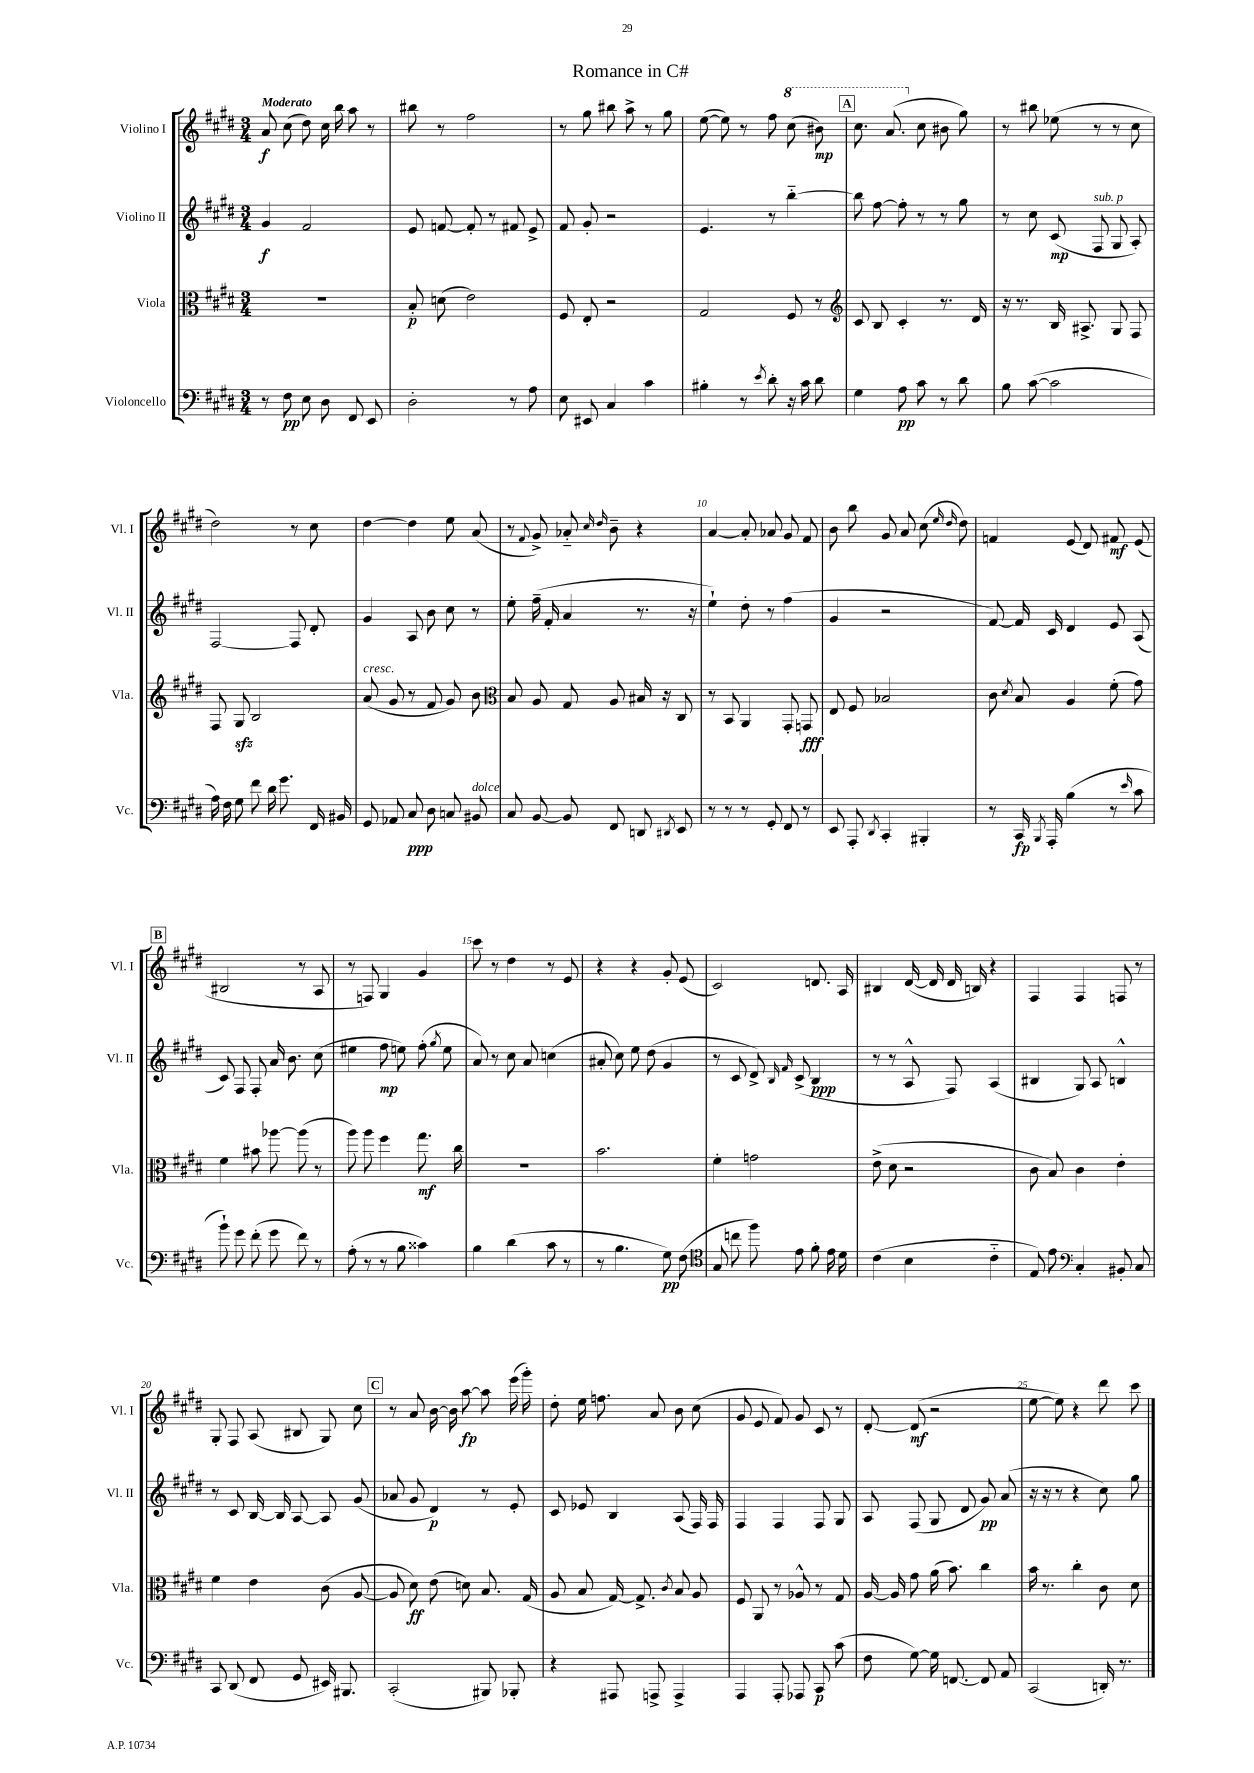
\header { title = "Romance in C#" }
<<
\new StaffGroup <<
\new Staff = "s0" \with { instrumentName = "Violino I" shortInstrumentName = "Vl. I" } {
    \clef treble \key e \major \numericTimeSignature \time 3/4 \tempo "Moderato"
    \autoBeamOff a'8\f cis''8( dis''8) cis''16 b''16 a''8 r8 |
    bis''8 r8 fis''2 |
    r8 gis''8 bis''8 a''8-> r8 gis''8 |
    e''8~( e''8) r8 fis''8 \ottava #1 cis'''8( bis''8\mp) |
    \mark \markup { \box "A" } cis'''8. a''8.( \ottava #0 cis''8 bis'8 gis''8) |
    r8 bis''8 ees''8( r8 r8 cis''8 |
    dis''2) r8 cis''8 |
    dis''4~ dis''4 e''8 a'8( |
    r8 \appoggiatura { fis'8 } gis'8->) aes'8-_ \grace { cis''16 dis''16 } b'8-- r4 |
    a'4~ a'8-. aes'8 gis'8 fis'8 |
    b'8 b''8 gis'8 a'8 cis''8( \grace { e''16 dis''16 } dis''8) |
    f'4 e'8( dis'8) fis'8\mf e'8( |
    \mark \markup { \box "B" } bis2 r8 a8 |
    r8 f8) gis4 gis'4 |
    cis'''8 r8 dis''4 r8 e'8 |
    r4 r4 gis'8-. e'8( |
    cis'2) d'8. a16 |
    bis4 dis'16~( dis'16 dis'16 b16) r4 |
    fis4 fis4 f8 r8 |
    gis8-. fis8 a8( bis8 gis8) cis''8 |
    \mark \markup { \box "C" } r8 a'8 b'16~ b'16 a''8~\fp a''8 e'''16( gis'''16-.) |
    dis''8-. e''16 f''8. a'8 b'8 cis''8( |
    gis'8 e'8 fis'8) gis'8 cis'8 r8 |
    dis'8~-. dis'8\mf( r2 |
    e''8~ e''8) r4 dis'''8 cis'''8 \bar "|." |
}
\new Staff = "s1" \with { instrumentName = "Violino II" shortInstrumentName = "Vl. II" } {
    \clef treble \key e \major \numericTimeSignature \time 3/4
    \autoBeamOff gis'4\f fis'2 |
    e'8 f'8~ f'8-. r8 fis'8 e'8-> |
    fis'8 gis'8-. r2 |
    e'4. r8 b''4~-_ |
    \mark \markup { \box "A" } b''8 fis''8~ fis''8-. r8 r8 gis''8 |
    r8 cis''8 cis'8\mp( fis8^\markup { \italic "sub. p" } gis8 a8-.) |
    fis2~ fis8 dis'8-. |
    gis'4 a8 b'8 cis''8 r8 |
    e''8-. fis''16--( fis'16-. a'4 r8. r16 |
    e''4-!) dis''8-. r8 fis''4( |
    gis'4 r2 |
    fis'8~) fis'16 cis'16 dis'4 e'8 a8( |
    \mark \markup { \box "B" } cis'8) fis8 fis8-. a'16 b'8. cis''8( |
    eis''4 fis''8\mp e''8) fis''8-.( \acciaccatura { gis''8 } e''8 |
    a'8) r8 cis''8 a'8 c''4( |
    ais'8-. cis''8) e''8 dis''8( gis'4 |
    r8 cis'8 dis'8->) \grace { b16 fis'16 } cis'8->( b4\ppp |
    r8 r8 a8-^ fis8) a4( |
    bis4 gis8) a8 b4-^ |
    r8 cis'8 b16~ b16 a8~ a8 gis'8( |
    \mark \markup { \box "C" } aes'8 gis'8 dis'4\p) r8 e'8-. |
    cis'8 ees'8 b4 a8( fis16) fis16 |
    fis4 fis4 fis8 gis8 |
    a8 fis8( gis8 dis'8 gis'8\pp) a'8( |
    r16 r16 r8 r4 cis''8) gis''8 \bar "|." |
}
\new Staff = "s2" \with { instrumentName = "Viola" shortInstrumentName = "Vla." } {
    \clef alto \key e \major \numericTimeSignature \time 3/4
    \autoBeamOff R2. |
    b8-.\p d'8( e'2) |
    fis8 e8-. r2 |
    gis2 fis8 r8 |
    \mark \markup { \box "A" } \clef treble cis'8 b8 cis'4-. r8. dis'16 |
    r16 r8. b16 ais8.-> gis8 fis8 |
    fis8 gis8\sfz b2 |
    a'8^\markup { \italic "cresc." }( gis'8 r8 fis'8 gis'8) b'8 |
    \clef alto b8 a8 gis8 a8 bis16 r16 cis8 |
    r8 b,8 a,4 gis,8-. g,8\fff |
    e8 fis8 bes2 |
    cis'8 \acciaccatura { dis'8 } b8 a4 fis'8-.( gis'8) |
    \mark \markup { \box "B" } fis'4 bis'8 aes''8~ aes''8( r8 |
    a''8) a''8 fis''4 gis''8.\mf cis''16 |
    R2. |
    b'2. |
    fis'4-. g'2 |
    e'8->( dis'8 r2 |
    cis'8 b8) cis'4 e'4-. |
    fis'4 e'4 cis'8( a8~ |
    \mark \markup { \box "C" } a8 dis'8\ff) e'8( d'8) b8. gis16( |
    a8 b8 gis16~) gis8.-> \acciaccatura { cis'8 } b8 a8 |
    fis8 a,8 r8 aes8-^ r8 gis8 |
    a16~ a16 gis'8 a'16( b'8.) cis''4 |
    b'16 r8. cis''4-. cis'8 dis'8 \bar "|." |
}
\new Staff = "s3" \with { instrumentName = "Violoncello" shortInstrumentName = "Vc." } {
    \clef bass \key e \major \numericTimeSignature \time 3/4
    \autoBeamOff r8 fis8\pp e8 dis8 fis,8 e,8 |
    dis2-. r8 a8 |
    e8 eis,8 cis4 cis'4 |
    bis4-. r8 \acciaccatura { e'8 } dis'8-. r16 cis'16 dis'8 |
    \mark \markup { \box "A" } gis4 a8\pp cis'8 r8 dis'8 |
    b8 cis'8~( cis'2 |
    a16) fis16 gis8 fis'8 dis'16 gis'8. fis,16 bis,16 |
    gis,8 aes,8 cis8\ppp dis8 c8 bis,8^\markup { \italic "dolce" } |
    cis8 b,8~ b,8 fis,8 d,8 \acciaccatura { dis,8 } e,8 |
    r8 r8 r8 gis,8-. fis,8 r8 |
    e,8 a,,8-. \acciaccatura { dis,8 } cis,4-. bis,,4-. |
    r8 cis,16\fp \acciaccatura { b,,8 } a,,16-. b4( r8 \grace { e'16 } cis'8 |
    \mark \markup { \box "B" } b'8-!) gis'8 fis'8-.( gis'8 fis'8) r8 |
    a8-.( r8 r8 b8 cisis'4) |
    b4 dis'4( cis'8 r8 |
    r8 b4. gis8\pp) fis8( |
    \clef tenor gis8 c''8 fis''8) e'8 fis'8-. e'16 dis'16 |
    cis'4( b4 cis'4-_ |
    e8) e'8 \clef bass cis4-. bis,8-. cis8 |
    cis,8 dis,8( fis,8 gis,8 eis,16) bis,,8. |
    \mark \markup { \box "C" } cis,2-.( bis,,8) bes,,8-. |
    r4 ais,,8 a,,8-> a,,4-> |
    a,,4 a,,8-. aes,,8 cis,8\p cis'8( |
    fis8 gis8~) gis16 f,8.~ f,8 a,8 |
    cis,2( d,16-.) r8. \bar "|." |
}
>>
>>
\layout { \context { \Score \override BarNumber.break-visibility = ##(#f #t #t) barNumberVisibility = #(every-nth-bar-number-visible 5) } }
